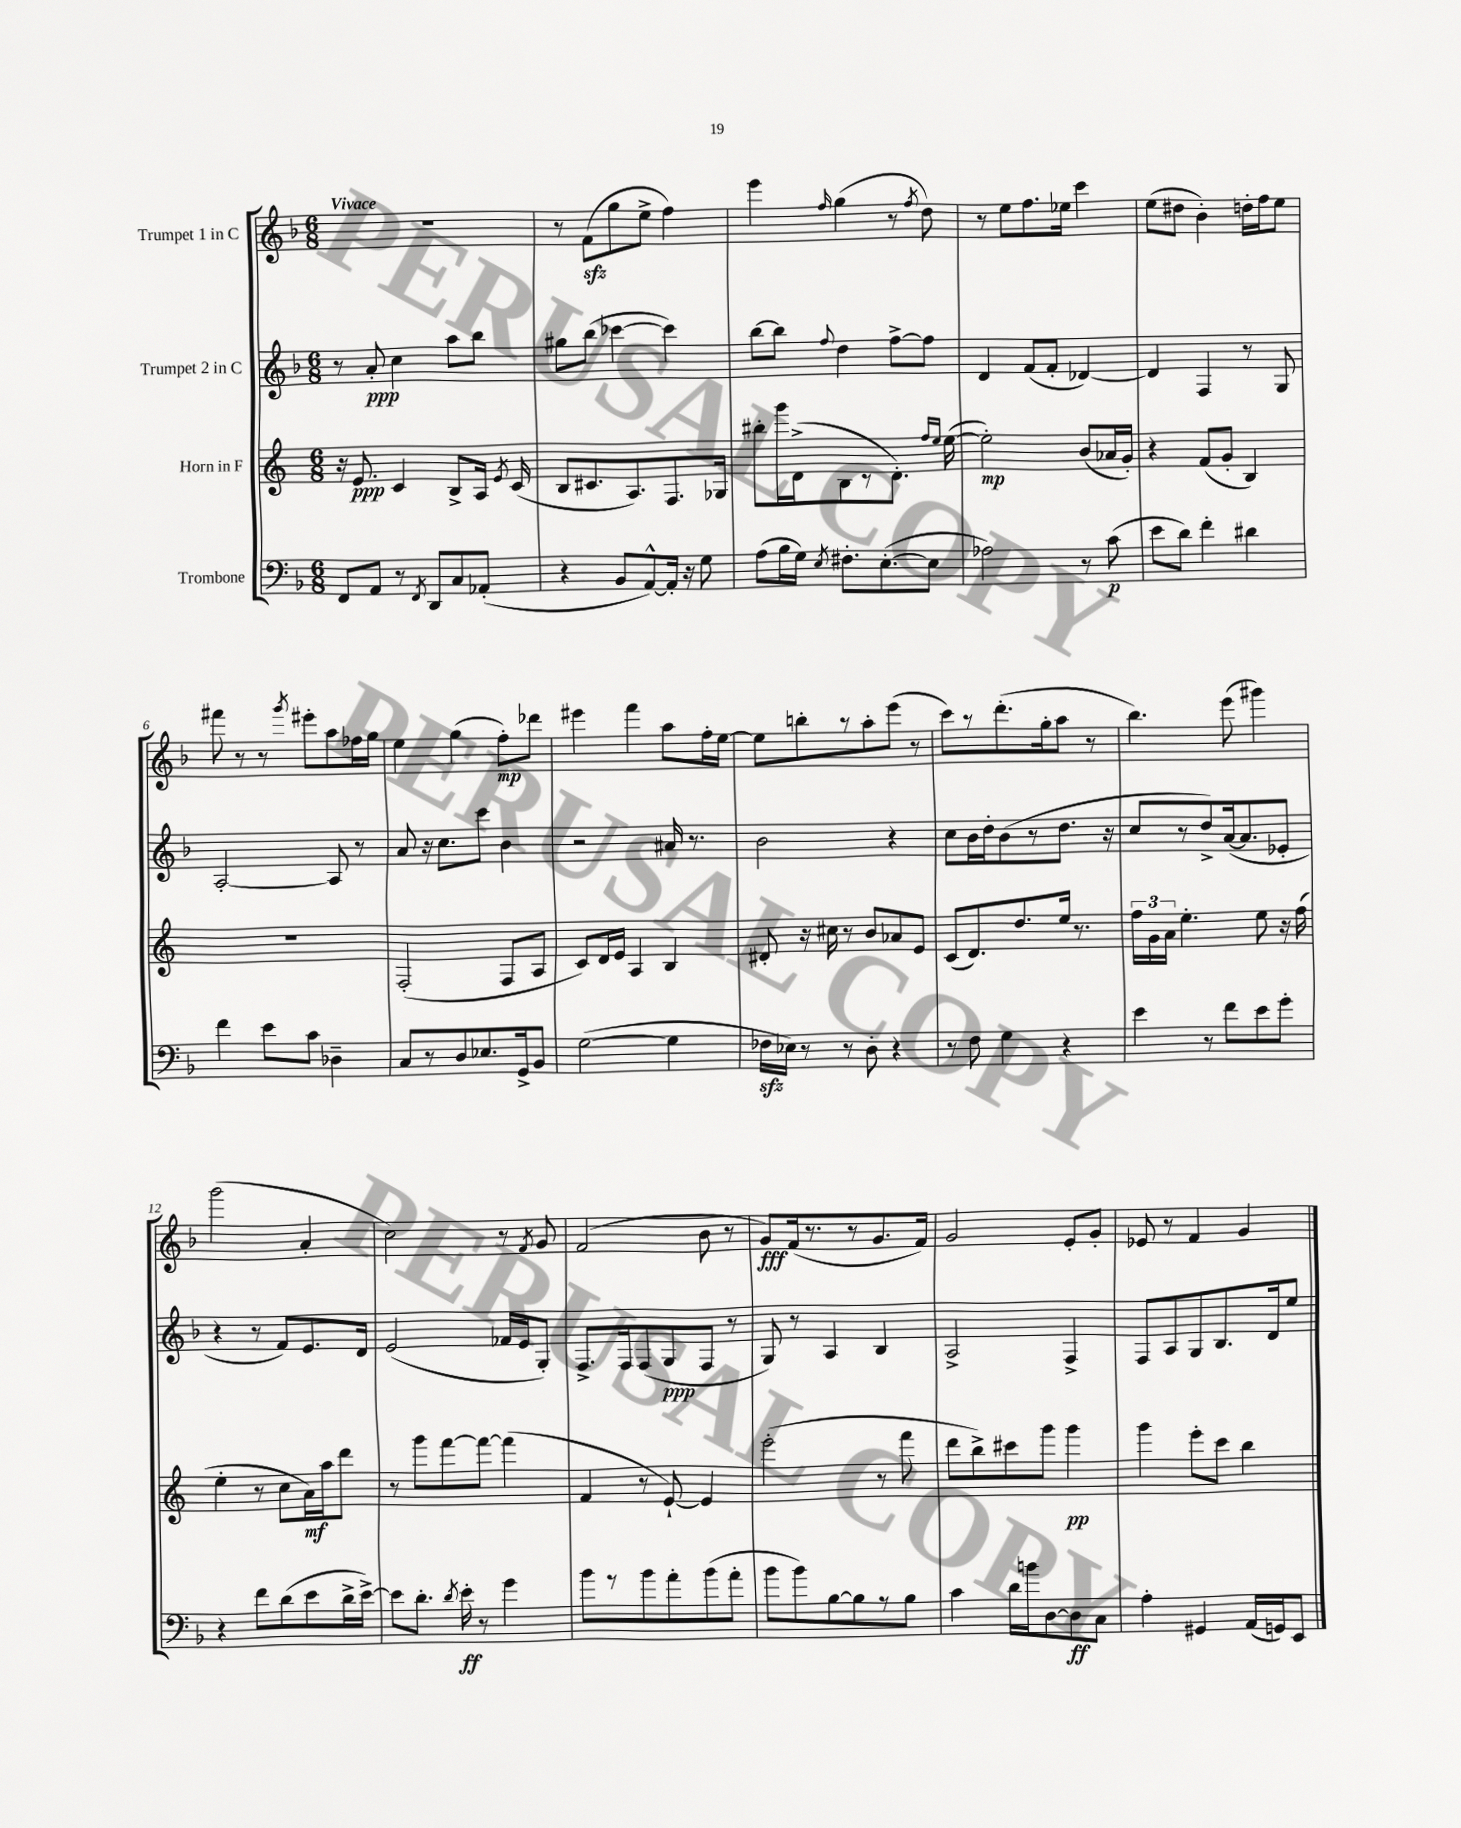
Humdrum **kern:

**kern	**kern	**kern	**kern
*staff4	*staff3	*staff2	*staff1
*clefF4	*clefG2	*clefG2	*clefG2
*k[b-]	*k[]	*k[b-]	*k[b-]
*M6/8	*M6/8	*M6/8	*M6/8
8FF	16r	8r	2.r
.	8.e	.	.
8AA	.	8a'	.
8r	4c	4cc	.
8qFF	.	.	.
8DD	.	.	.
8C	8B^	8aa	.
(8AA-'	16A	8bb-	.
.	8qe	.	.
.	(16c	.	.
=	=	=	=
4r	8B	8gg#	8r
.	8.c#	(8bb-	(8f
8BB-	.	[4ccc-	8gg
.	8.A)	.	.
[8AA^^)	.	.	8ee^
16AA']	8.F	4ccc-])	4ff)
16r	.	.	.
8G	.	.	.
.	16G-	.	.
=	=	=	=
(8A	8bb#'	[8bb-	4eee
16B-	16ggg	8bb-]	.
16G)	(16d^	.	.
8qE	.	8qqff	16qqff
8.F#'	8B	4dd	(4gg
.	8r	.	.
([8.E'	.	.	.
.	8.d')	[8ff^	8r
.	.	.	8qff
8E]	.	8ff]	8dd)
.	16qqff	.	.
.	16qqee	.	.
.	([16ee	.	.
=	=	=	=
2A-)	2ee'])	4d	8r
.	.	.	8ee
.	.	(8f	8.ff
.	.	8f'	.
.	.	.	16ee-
8r	(8b	[4d-)	4ccc
(8c	16a-	.	.
.	16g')	.	.
=	=	=	=
8e	4r	4d-]	(8ee
8d)	.	.	8dd#
4f'	(8f	4F	4b-')
.	8g'	.	.
4d#	4B)	8r	16dd'
.	.	.	16ff
.	.	8G	8ee
=	=	=	=
4f	2.r	[2A'	8fff#
.	.	.	8r
8e	.	.	8r
.	.	.	8qggg
8c	.	.	8eee#'
4D-~	.	8A]	8aa
.	.	8r	16ff-
.	.	.	16gg
=	=	=	=
8C	(2F'	8a	4ee
8r	.	16r	.
.	.	8.cc	.
8D	.	.	(4gg
8.E-	.	8ccc	.
.	8F	4b-	8ff')
16GG^	.	.	.
8BB-	8A	.	8ddd-
=	=	=	=
([2G	8c)	2r	4eee#
.	16d	.	.
.	16e	.	.
.	4A	.	4fff
4G]	4B	16a#	8aa
.	.	8.r	.
.	.	.	16ff'
.	.	.	[16ee
=	=	=	=
16F-	8d#'	2b-	8ee]
16E-)	.	.	.
8r	16r	.	8bb'
.	16cc#	.	.
8r	8r	.	8r
8D'	8b	.	8aa'
4r	8a-	4r	(8eee
.	8e	.	8r
=	=	=	=
8r	(8c	8cc	8ccc)
8F	8.d)	16b-	8r
.	.	16dd'	.
4G	.	(8b-	(8.ddd'
.	8.dd	.	.
.	.	8r	.
.	.	.	16gg'
4r	16ee	8.dd	8aa
.	8.r	.	.
.	.	.	8r
.	.	16r	.
=	=	=	=
4e	24ff	8cc	4.bb-)
.	24g	.	.
.	24a	.	.
.	4.ee'	8r	.
8r	.	8dd^)	.
8f	.	([16a	(8eee
.	.	8.a]	.
8e	8ee	.	4ggg#)
8g'	16r	8e-'	.
.	(16ff	.	.
=	=	=	=
4r	4ee'	4r	(2ggg
8f	8r	8r	.
(8d	8cc	8f)	.
8e	16a)	8.e	4a'
.	16aa	.	.
16d^	8ddd	.	.
[16e^)	.	16d	.
=	=	=	=
8e]	8r	(2e	2cc)
8.d'	8ggg	.	.
.	[8fff	.	.
8qd	.	.	.
16e'	.	.	.
8r	8fff_	.	.
4g	(4fff]	16f-	8r
.	.	16e	.
.	.	.	8qf
.	.	8G')	8g
=	=	=	=
8b-	4f	8.F^	(2f
8r	.	.	.
.	.	16F	.
8b-	8r	(8F	.
8a'	[8e`)	8G	.
(8b-	4e]	8F	8b-
8a'	.	8r	8r
=	=	=	=
8b-	(2eee'	8G)	8g)
8b-)	.	8r	(16f
.	.	.	8.r
[8B-	.	4A	.
8B-]	.	.	8r
8r	8r	4B-	8.g
8B-	8fff	.	.
.	.	.	16f)
=	=	=	=
4c	8ddd	2A^	2g
.	8bb^)	.	.
16d	8ccc#	.	.
16b	.	.	.
[8D	8ggg	.	.
8D]	4ggg	4F^	8e'
8C	.	.	8g'
=	=	=	=
4A'	4ggg	8F	8e-
.	.	8A	8r
4GG#	8eee'	8G	4f
.	8ccc	8.B-	.
(16AA	4bb	.	4g
16GG)	.	16d	.
8EE	.	8ee	.
==	==	==	==
*-	*-	*-	*-
